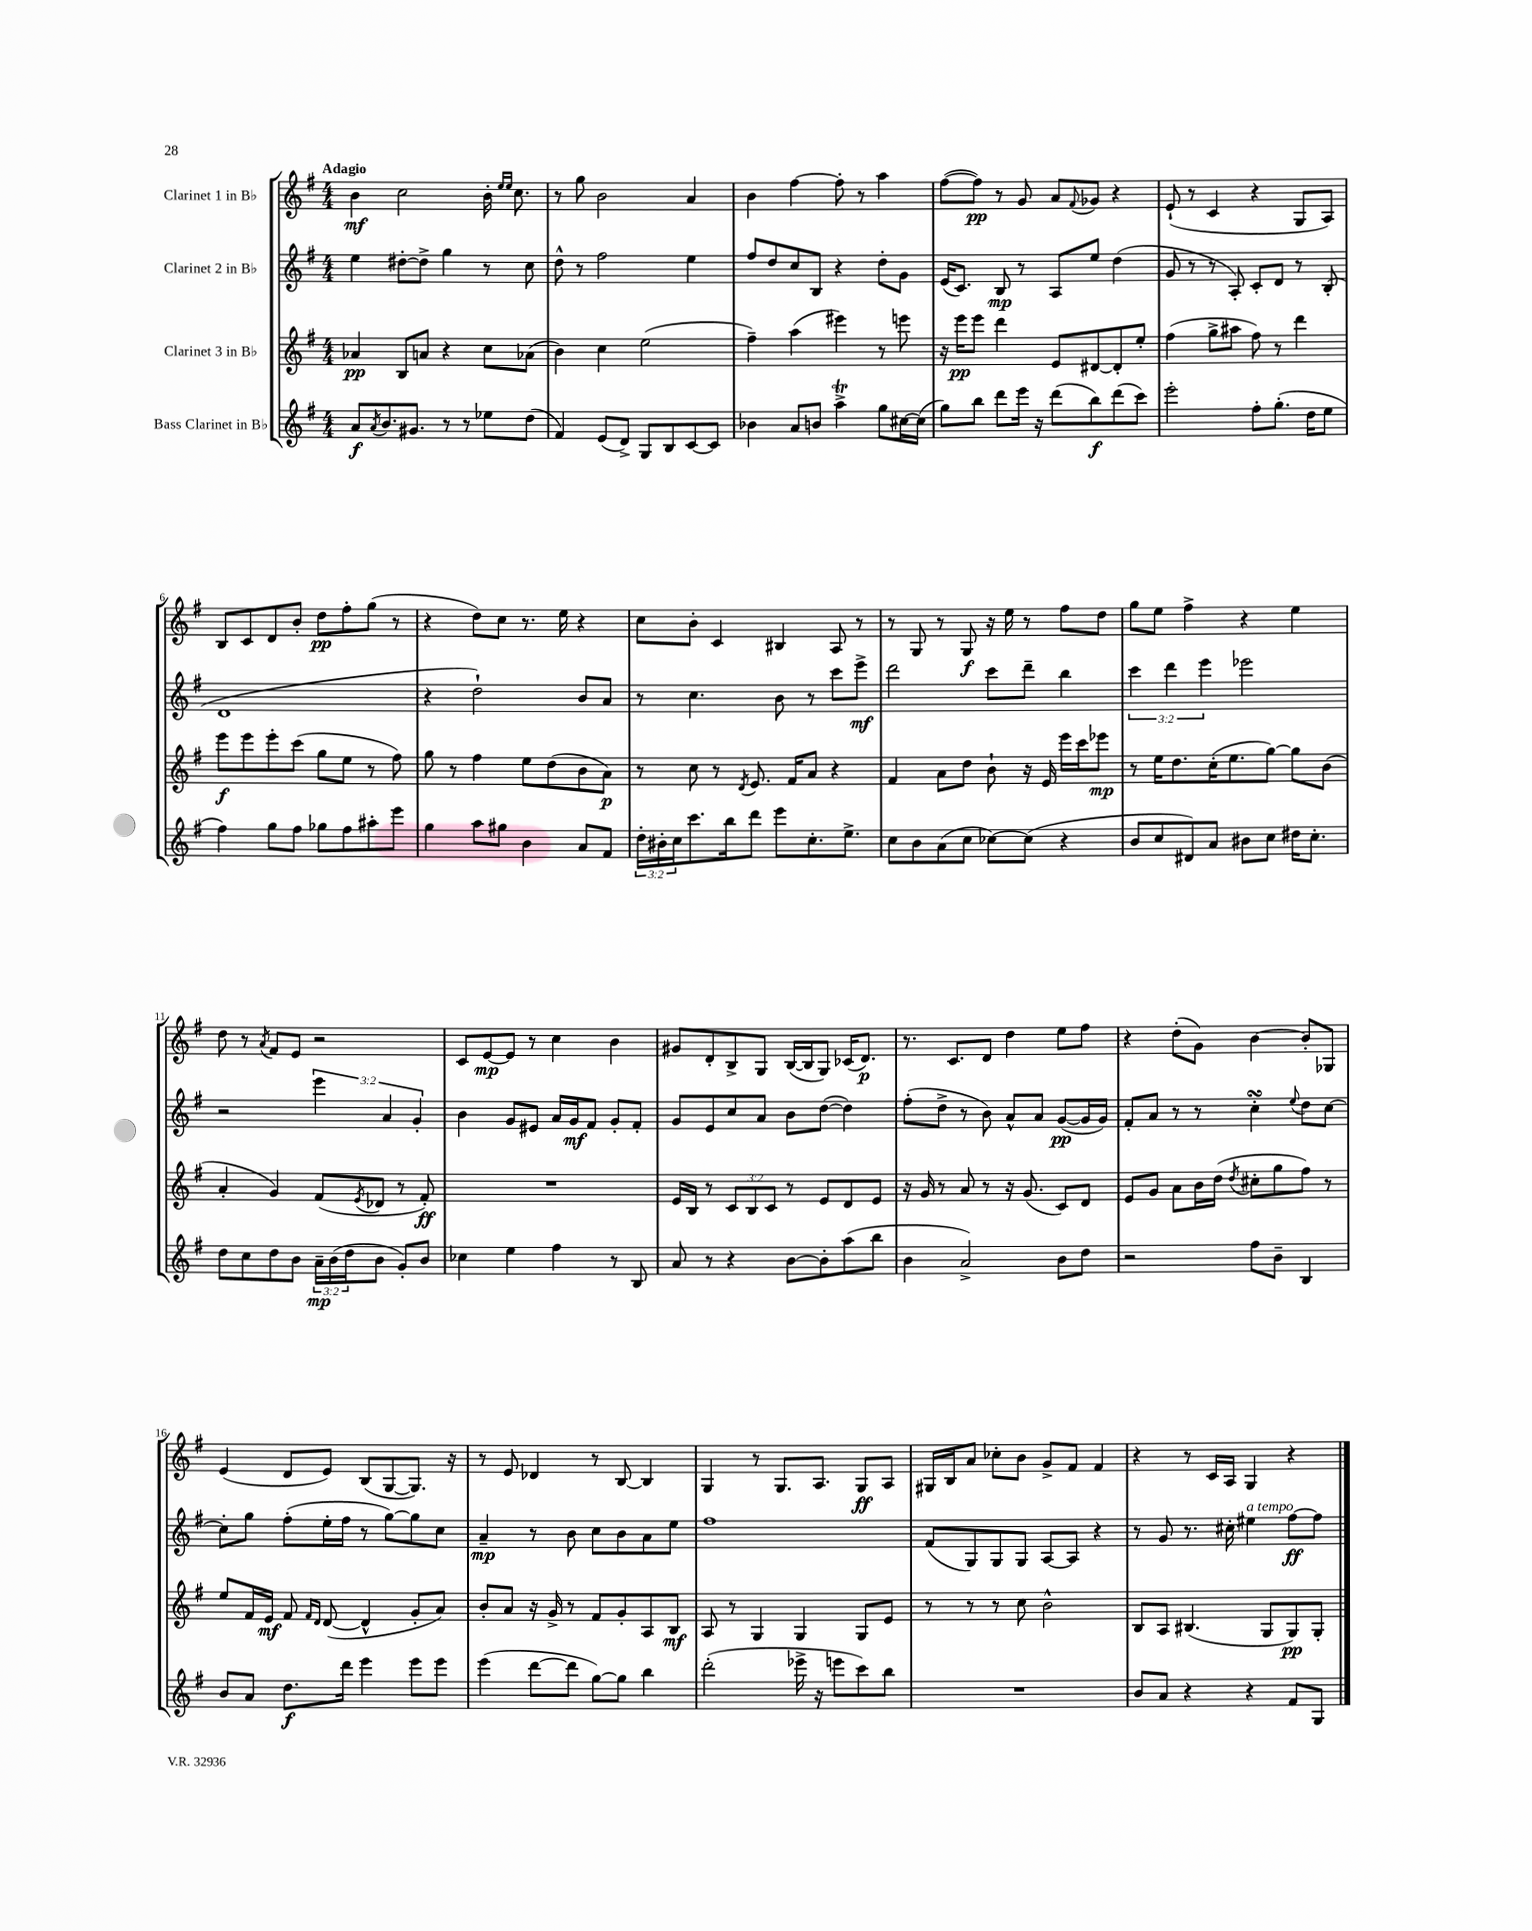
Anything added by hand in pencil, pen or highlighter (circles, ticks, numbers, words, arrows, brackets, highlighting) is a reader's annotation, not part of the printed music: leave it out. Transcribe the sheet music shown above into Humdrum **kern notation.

**kern	**kern	**kern	**kern
*staff4	*staff3	*staff2	*staff1
*clefG2	*clefG2	*clefG2	*clefG2
*k[f#]	*k[f#]	*k[f#]	*k[f#]
*M4/4	*M4/4	*M4/4	*M4/4
8a/L	4a-/	4ee\	4b\
8qa/	.	.	.
8.b/	.	.	.
.	8B/L	[8dd#'\L	2cc\
8.g#/J	.	.	.
.	8a/J	8dd#^\]J	.
8r	4r	4gg\	.
8r	.	.	.
8ee-\L	8cc\L	8r	16b'\
.	.	.	16qqee/LL
.	.	.	16qqee/JJ
.	.	.	8.cc\
(8dd\J	(8a-\J	8cc\	.
=	=	=	=
4f#/)	4b\)	8dd^^\	8r
.	.	8r	8gg\
(8e/L	4cc\	2ff#\	2b\
8d^/J)	.	.	.
8G/L	(2ee\	.	.
8B/	.	.	.
[8c/	.	4ee\	4a/
8c/]J	.	.	.
=	=	=	=
4b-\	4ff#~\)	8ff#/L	4b\
.	.	8dd/	.
8a/L	(4aa\	8cc/	[4ff#\
8b/J	.	8B/J	.
4aa^\	4eee#\)	4r	8ff#'\]
.	.	.	8r
8gg\L	8r	8dd'\L	4aa\
[16cc#\L	8eee\	8g\J	.
(16cc#\]JJ	.	.	.
=	=	=	=
8gg\L)	16r	(16e/LK	([8ff#\L
.	16eee\LK	8.c/J)	.
8bb\J	8eee\J	.	8ff#\]J)
8ddd\L	4ddd\	8B/	8r
16eee\Jk	.	8r	8g/
16r	.	.	.
(8ddd\L	8e/L	8A/L	8a/L
.	.	.	8qqf#/
8bb\)	[8d#/	8ee/J	8g-/J
(8ddd\	8d#'/]	(4dd\	4r
8ccc\J)	8ee'/J	.	.
=	=	=	=
2eee'\	(4ff#\	8g/	(8e`/
.	.	8r	8r
.	8gg^\L	8r	4c/
.	8aa#\J	8A'/)	.
8ff#'\L	8ff#\)	8c'/L	4r
(8.gg'\J	8r	8d/J	.
.	4ddd\	8r	8G/L
16dd\LK	.	.	.
8ee\J	.	(8B'/	8A/J)
=	=	=	=
4ff#\)	8eee\L	1d	8B/L
.	8eee\	.	8c/
8gg\L	8eee'\	.	8d/
8ff#\J	(8ccc\J	.	8b'/J
8gg-\L	8gg\L	.	8dd\L
8ff#\	8ee\J	.	8ff#'\
8aa#'\	8r	.	(8gg\J
8eee\J	8ff#\)	.	8r
=	=	=	=
4gg\	8gg\	4r	4r
.	8r	.	.
8aa\L	4ff#\	2dd`\)	8dd\L)
8gg#\J	.	.	8cc\J
4b\	8ee\L	.	8.r
.	(8dd\	.	.
.	.	.	16ee\
8a/L	8b\	8b/L	4r
8f#/J	8a\J)	8a/J	.
=	=	=	=
24dd'\LL	8r	8r	8cc\L
24b#'\	.	.	.
24cc\J	.	.	.
8.ccc\	8cc\	4.cc\	8b'\J
.	8r	.	4c/
16bb\k	.	.	.
.	8qd/	.	.
8ddd\J	8.e/	.	.
8eee\L	.	8b\	4B#/
.	16f#/LK	.	.
8.cc'\	8a/J	8r	.
.	4r	8ccc\L	8A/
8.ee^\J	.	.	.
.	.	8eee^\J	8r
=	=	=	=
8cc\L	4f#/	2ddd\	8r
8b\	.	.	8G/
(8a\	8a\L	.	8r
8cc\J	8dd\J	.	8G/
[8cc-\L)	8b`\	8ccc\L	16r
.	.	.	16ee\
(8cc-\]J	16r	8ddd~\J	8r
.	16e/	.	.
4r	16eee\LL	4bb\	8ff#\L
.	16ccc\J	.	.
.	8eee-\J	.	8dd\J
=	=	=	=
8b/L	8r	6ccc\	8gg\L
8cc/	16ee\LK	.	8ee\J
.	.	6ddd\	.
.	8.dd\	.	.
8d#/)	.	.	4ff#^\
.	.	6eee\	.
8a/J	(16cc'\K	.	.
.	8.ee\	.	.
8b#\L	.	2eee-\	4r
8cc\J	[8gg\J)	.	.
16dd#\LK	8gg\]L	.	4ee\
8.cc'\J	.	.	.
.	(8b\J	.	.
=	=	=	=
8dd\L	4a'/	2r	8dd\
8cc\	.	.	8r
.	.	.	8qa/
8dd\	4g/)	.	8f#/L
8b\J	.	.	8e/J
24a~\LL	(8f#/L	6eee\	2r
(24b\	.	.	.
24dd\J	.	.	.
.	8qe/	.	.
8b\J	8d-/J	.	.
.	.	6a/	.
8g'/L)	8r	.	.
.	.	6g'/	.
8b/J	8f#'/)	.	.
=	=	=	=
4cc-\	1r	4b\	8c/L
.	.	.	[8e/
4ee\	.	8g/L	8e/]J
.	.	8e#/J	8r
4ff#\	.	16a/LL	4cc\
.	.	16g/J	.
.	.	8f#/J	.
8r	.	8g'/L	4b\
8B/	.	8f#'/J	.
=	=	=	=
8a/	16e/LL	8g/L	8g#/L
.	16B/JJ	.	.
8r	8r	8e/	8d'/
4r	12c/L	8cc/	8B^/
.	12B/	.	.
.	.	8a/J	8G/J
.	12c/J	.	.
[8b\L	8r	8b\L	([16B/LL
.	.	.	16B/]J
8b'\]	8e/L	([8dd\J	8G/J)
(8aa\	8d/	4dd\])	(16c-/LK
.	.	.	8.d/J)
8bb\J	8e/J	.	.
=	=	=	=
4b\	16r	(8ff#'\L	8.r
.	16g/	.	.
.	8r	8dd^\J	.
.	.	.	8.c/L
2a^/)	8a/	8r	.
.	8r	8b\)	8d/J
.	16r	8a^^/L	4dd\
.	(8.g/	.	.
.	.	8a/J	.
8b\L	8c/L)	([8g/L	8ee\L
8dd\J	8d/J	16g/]L	8ff#\J
.	.	16g/JJ)	.
=	=	=	=
2r	8e/L	8f#'/L	4r
.	8g/J	8a/J	.
.	8a\L	8r	(8dd'\L
.	16b\L	8r	8g\J)
.	(16dd\JJ	.	.
.	8qdd/	.	.
8ff#\L	8cc#'\L	4cc'\	[4b\
8b~\J	8gg\	.	.
.	.	8qqee/	.
4B/	8ff#\J)	8dd\L	8b'/]L
.	8r	[8cc\J	8G-/J
=	=	=	=
8b/L	8ee/L	8cc'\]L	(4e/
8a/J	16f#/L	8gg\J	.
.	16e/JJ	.	.
8.dd\L	8f#/	(8ff#'\L	8d/L
.	16qqf#/LL	.	.
.	16qqd/JJ	.	.
.	([8d/	16ee'\L	8e/J)
16ddd\Jk	.	16ff#\JJ	.
4eee\	4d^^/]	8r	(8B/L
.	.	[8gg\L)	[8G/
8eee\L	8g'/L	8gg\]	8.G/]J)
8eee\J	8a/J)	8cc\J	.
.	.	.	16r
=	=	=	=
(4eee\	8b'/L	4a~/	8r
.	8a/J	.	8e/
[8ddd\L	16r	8r	4d-/
.	16g^/	.	.
8ddd\]J	8r	8b\	.
[8gg\L)	8f#/L	8cc\L	8r
8gg\]J	8g'/	8b\	[8B/
4bb\	8A/	8a\	4B/]
.	8B/J	8ee\J	.
=	=	=	=
(2ddd'\	8A/	1ff#	4G/
.	8r	.	.
.	4G/	.	8r
.	.	.	8.G/L
16eee-^\	4G/	.	.
16r	.	.	8.A/J
8eee\L	.	.	.
8ccc\)	8G/L	.	8G/L
8bb\J	8e/J	.	8A/J
=	=	=	=
1r	8r	(8f#/L	16G#/LL
.	.	.	16B/J
.	8r	8G/)	8a/J
.	8r	8G/	8cc-'\L
.	8cc\	8G/J	8b\J
.	2b^^\	[8A/L	8g^/L
.	.	8A/]J	8f#/J
.	.	4r	4f#/
=	=	=	=
8b/L	8B/L	8r	4r
8a/J	8A/J	8g/	.
4r	(4.B#/	8.r	8r
.	.	.	16c/LL
.	.	16cc#'\	16A/JJ
4r	.	4ee#\	4G/
.	8G/L	.	.
8f#/L	8G/)	[8ff#\L	4r
8G/J	8G'/J	8ff#\]J	.
==	==	==	==
*-	*-	*-	*-
